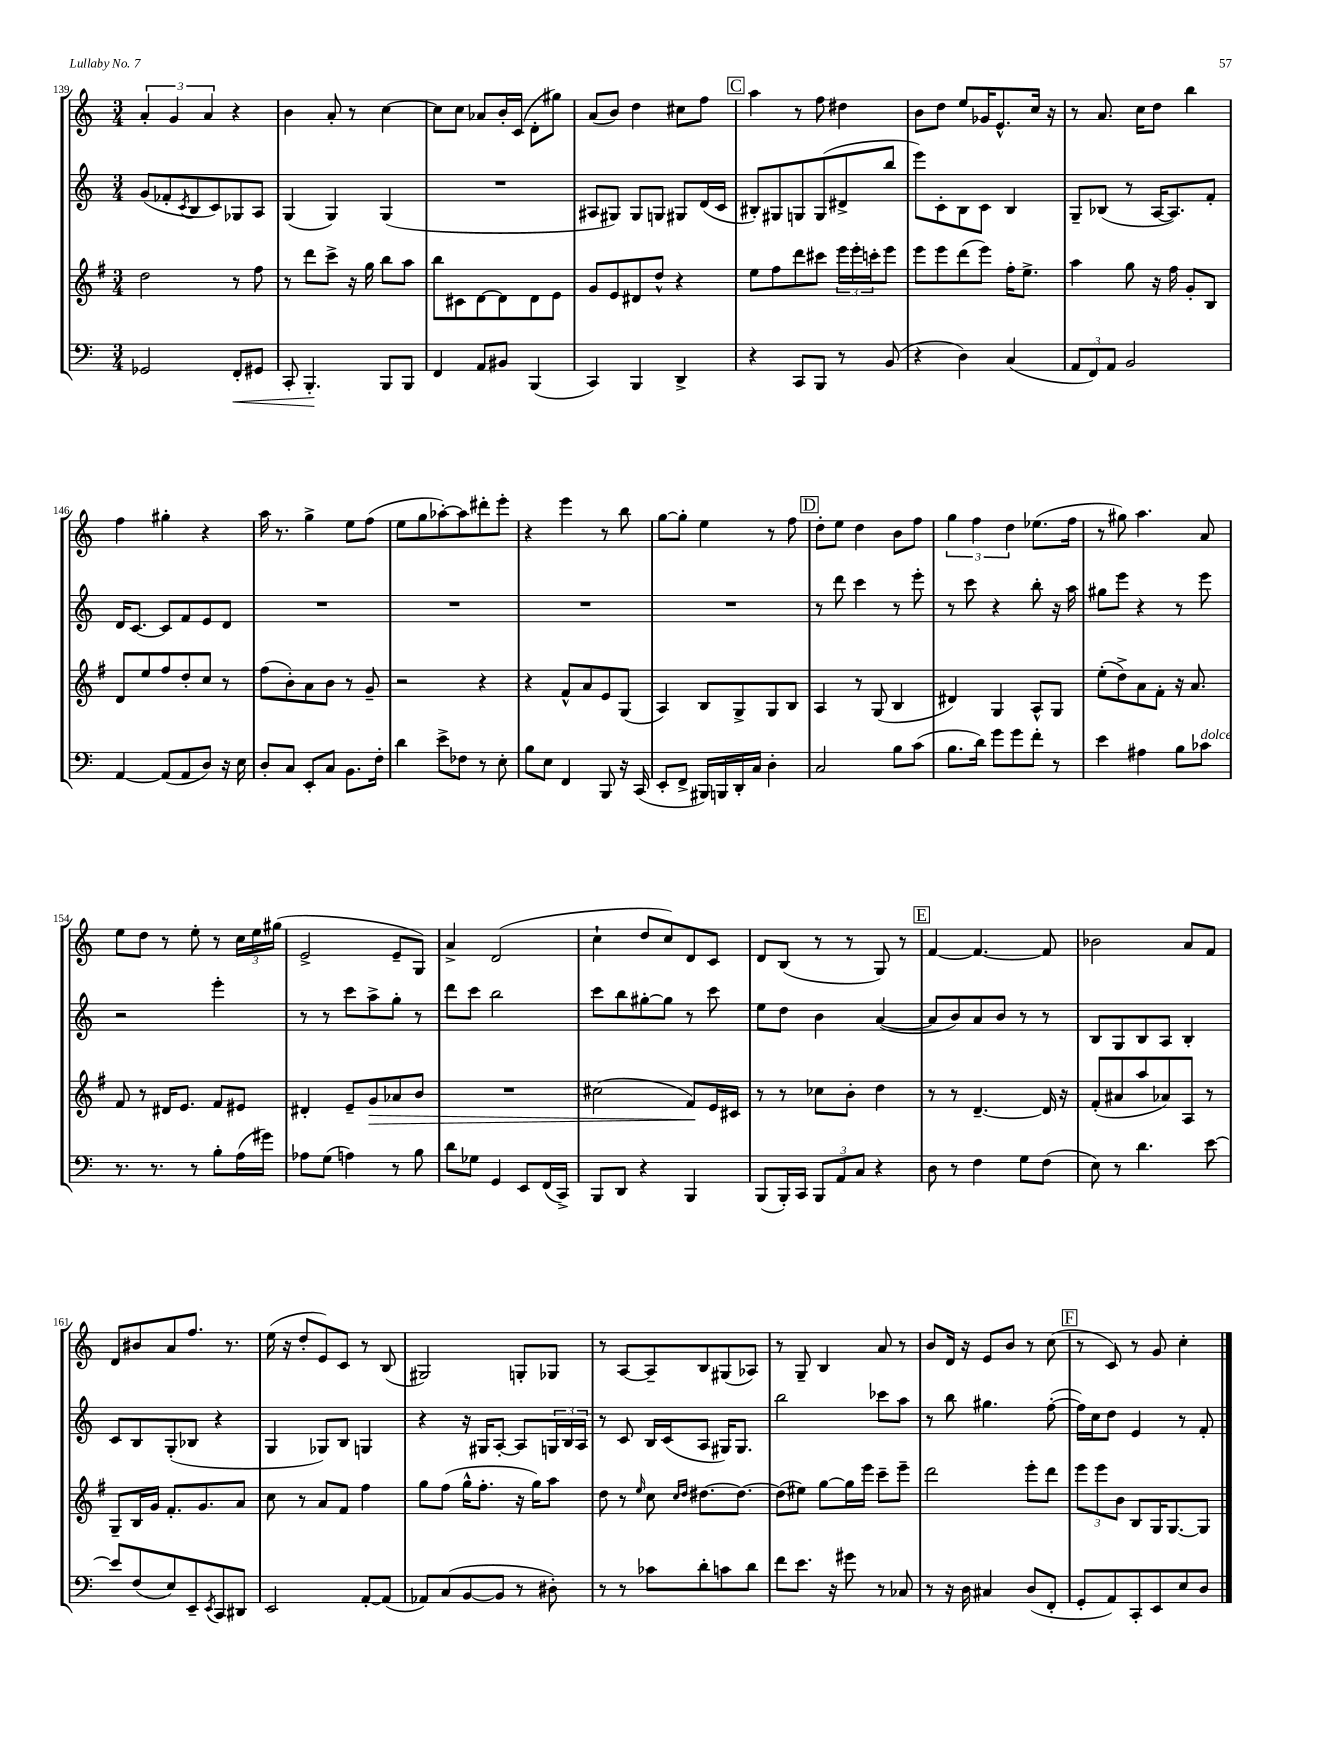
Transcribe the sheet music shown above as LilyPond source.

<<
\new StaffGroup <<
\new Staff = "s0" {
    \clef treble \key c \major \numericTimeSignature \time 3/4
    \tuplet 3/2 { a'4-. g'4 a'4 } r4 |
    b'4 a'8-. r8 c''4~ |
    c''8 c''8 aes'8 b'16-. c'16( d'8-. gis''8) |
    a'8( b'8) d''4 cis''8 f''8 |
    \mark \markup { \box "C" } a''4 r8 f''8 dis''4 |
    b'8 d''8 e''8 ges'16 e'8.-^ c''16 r16 |
    r8 a'8. c''16 d''8 b''4 |
    f''4 gis''4-. r4 |
    a''16 r8. g''4-> e''8 f''8( |
    e''8 g''8 aes''8~-.) aes''8 dis'''8-. e'''8-. |
    r4 e'''4 r8 b''8 |
    g''8~ g''8-. e''4 r8 f''8 |
    \mark \markup { \box "D" } d''8-. e''8 d''4 b'8 f''8 |
    \tuplet 3/2 { g''4 f''4 d''4 } ees''8.( f''16 |
    r8 gis''8) a''4. a'8 |
    e''8 d''8 r8 e''8-. r8 \tuplet 3/2 { c''16 e''16 gis''16( } |
    e'2-> e'8-- g8) |
    a'4-> d'2( |
    c''4-! d''8 c''8) d'8 c'8 |
    d'8 b8( r8 r8 g8) r8 |
    \mark \markup { \box "E" } f'4~ f'4.~ f'8 |
    bes'2 a'8 f'8 |
    d'8 bis'8 a'8 f''8. r8. |
    e''16( r16 d''8-. e'8) c'8 r8 b8( |
    gis2) g8-. ges8 |
    r8 a8~ a8-- b8 gis8( aes8) |
    r8 g8-- b4 a'8 r8 |
    b'8 d'16 r16 e'8 b'8 r8 c''8( |
    \mark \markup { \box "F" } r8 c'8) r8 g'8 c''4-. \bar "|." |
}
\new Staff = "s1" {
    \clef treble \key c \major \numericTimeSignature \time 3/4
    g'8( fes'8-. \acciaccatura { c'8 } b8 c'8) ges8 a8 |
    g4( g4) g4( |
    R2. |
    ais8 gis8) gis8 g8 gis8 d'16( c'16 |
    \mark \markup { \box "C" } bis8-.) gis8 g8 g8( dis'8-> b''8 |
    e'''8) c'8-. b8 c'8 b4 |
    g8-- bes8( r8 a16~ a8.) f'8-. |
    d'16 c'8.~ c'8 f'8 e'8 d'8 |
    R2. |
    R2. |
    R2. |
    R2. |
    \mark \markup { \box "D" } r8 d'''8 c'''4 r8 e'''8-. |
    r8 c'''8 r4 b''8-. r16 a''16 |
    gis''8 e'''8 r4 r8 e'''8 |
    r2 e'''4-. |
    r8 r8 c'''8 a''8-> g''8-. r8 |
    d'''8 c'''8 b''2 |
    c'''8 b''8 gis''8~-. gis''8 r8 c'''8 |
    e''8 d''8 b'4 a'4~( |
    \mark \markup { \box "E" } a'8 b'8) a'8 b'8 r8 r8 |
    b8 g8 b8 a8 b4-. |
    c'8 b8 g8-.( bes8 r4 |
    g4 ges8) b8 g4 |
    r4 r16 gis16 a8~-. a8 \tuplet 3/2 { g16 b16 a16 } |
    r8 c'8 b16 c'16( a8 gis16) gis8. |
    b''2 ces'''8 a''8 |
    r8 b''8 gis''4. f''8~-.( |
    \mark \markup { \box "F" } f''16) c''16 d''8 e'4 r8 f'8-. \bar "|." |
}
\new Staff = "s2" {
    \clef treble \key g \major \numericTimeSignature \time 3/4
    d''2 r8 fis''8 |
    r8 d'''8 c'''8-> r16 g''16 b''8 a''8 |
    b''8 cis'8 d'8~ d'8 d'8 e'8 |
    g'8 e'8 dis'8 d''8-^ r4 |
    \mark \markup { \box "C" } e''8 fis''8 d'''8 cis'''8 \tuplet 3/2 { e'''16 e'''16-. c'''16-. } e'''8 |
    e'''8 e'''8 d'''8( e'''8) fis''16-. e''8.-> |
    a''4 g''8 r16 fis''16 g'8-. b8 |
    d'8 e''8 fis''8 d''8-. c''8 r8 |
    fis''8( b'8-.) a'8 b'8 r8 g'8-- |
    r2 r4 |
    r4 fis'8-^ a'8 e'8 g8( |
    a4) b8 g8-> g8 b8 |
    \mark \markup { \box "D" } a4 r8 g8( b4 |
    dis'4) g4 a8-^ g8 |
    e''8-.( d''8->) a'8 fis'8-. r16 a'8. |
    fis'8 r8 dis'16 e'8. fis'8 eis'8 |
    dis'4-. e'8-- g'8\> aes'8 b'8 |
    R2. |
    cis''2( fis'8\!) e'16 cis'16 |
    r8 r8 ces''8 b'8-. d''4 |
    \mark \markup { \box "E" } r8 r8 d'4.~-- d'16 r16 |
    fis'8-.( ais'8 a''8 aes'8) a8 r8 |
    g8-- b16 g'16 fis'8.-. g'8. a'8 |
    c''8 r8 a'8 fis'8 fis''4 |
    g''8 fis''8( g''16-^ fis''8.-. r16 g''16) a''8 |
    d''8 r8 \grace { e''16 } c''8 \grace { c''16 d''16 } dis''8.~ dis''8.~ |
    dis''8( eis''8) g''8~ g''16 e'''16 c'''8-- e'''8-- |
    d'''2 e'''8-. d'''8 |
    \mark \markup { \box "F" } \tuplet 3/2 { e'''8 e'''8 b'8 } b8 g16 g8.~ g8 \bar "|." |
}
\new Staff = "s3" {
    \clef bass \key c \major \numericTimeSignature \time 3/4
    ges,2 f,8-.\< gis,8 |
    c,8-. b,,4.-.\! b,,8 b,,8 |
    f,4 a,8 bis,8 b,,4( |
    c,4) b,,4 d,4-> |
    \mark \markup { \box "C" } r4 c,8 b,,8 r8 b,8( |
    r4 d4) c4( |
    \tuplet 3/2 { a,8 f,8) a,8 } b,2 |
    a,4~ a,8( a,8 d8) r16 e16 |
    d8-. c8 e,8-. c8 b,8. f16-. |
    d'4 e'8-> fes8 r8 e8-. |
    b8 e8 f,4 b,,8 r16 c,16( |
    e,8-. f,8-> bis,,16) b,,16 d,16-. c16 d4-. |
    \mark \markup { \box "D" } c2 b8 c'8( |
    b8. d'16) g'8 g'8 f'8-. r8 |
    e'4 ais4 b8 ces'8^\markup { \italic "dolce" } |
    r8. r8. r8 b8-. a16( gis'16) |
    aes8 g8( a4) r8 b8 |
    d'8 ges8 g,4 e,8 f,16( c,16->) |
    b,,8 d,8 r4 b,,4 |
    b,,8( b,,16-.) c,16 \tuplet 3/2 { b,,8 a,8 c8 } r4 |
    \mark \markup { \box "E" } d8 r8 f4 g8 f8( |
    e8) r8 d'4. e'8~ |
    e'8 f8( e8) e,8-- \acciaccatura { e,8 } c,8 dis,8 |
    e,2 a,8~-. a,8( |
    aes,8) c8( b,8~ b,8 r8 dis8-.) |
    r8 r8 ces'8 d'8-. c'8 d'8 |
    f'8 e'8. r16 gis'8 r8 ces8 |
    r8 r16 d16 cis4 d8( f,8-. |
    \mark \markup { \box "F" } g,8-. a,8) c,8-. e,8 e8 d8 \bar "|." |
}
>>
>>
\layout { \context { \Score currentBarNumber = #139 } }
